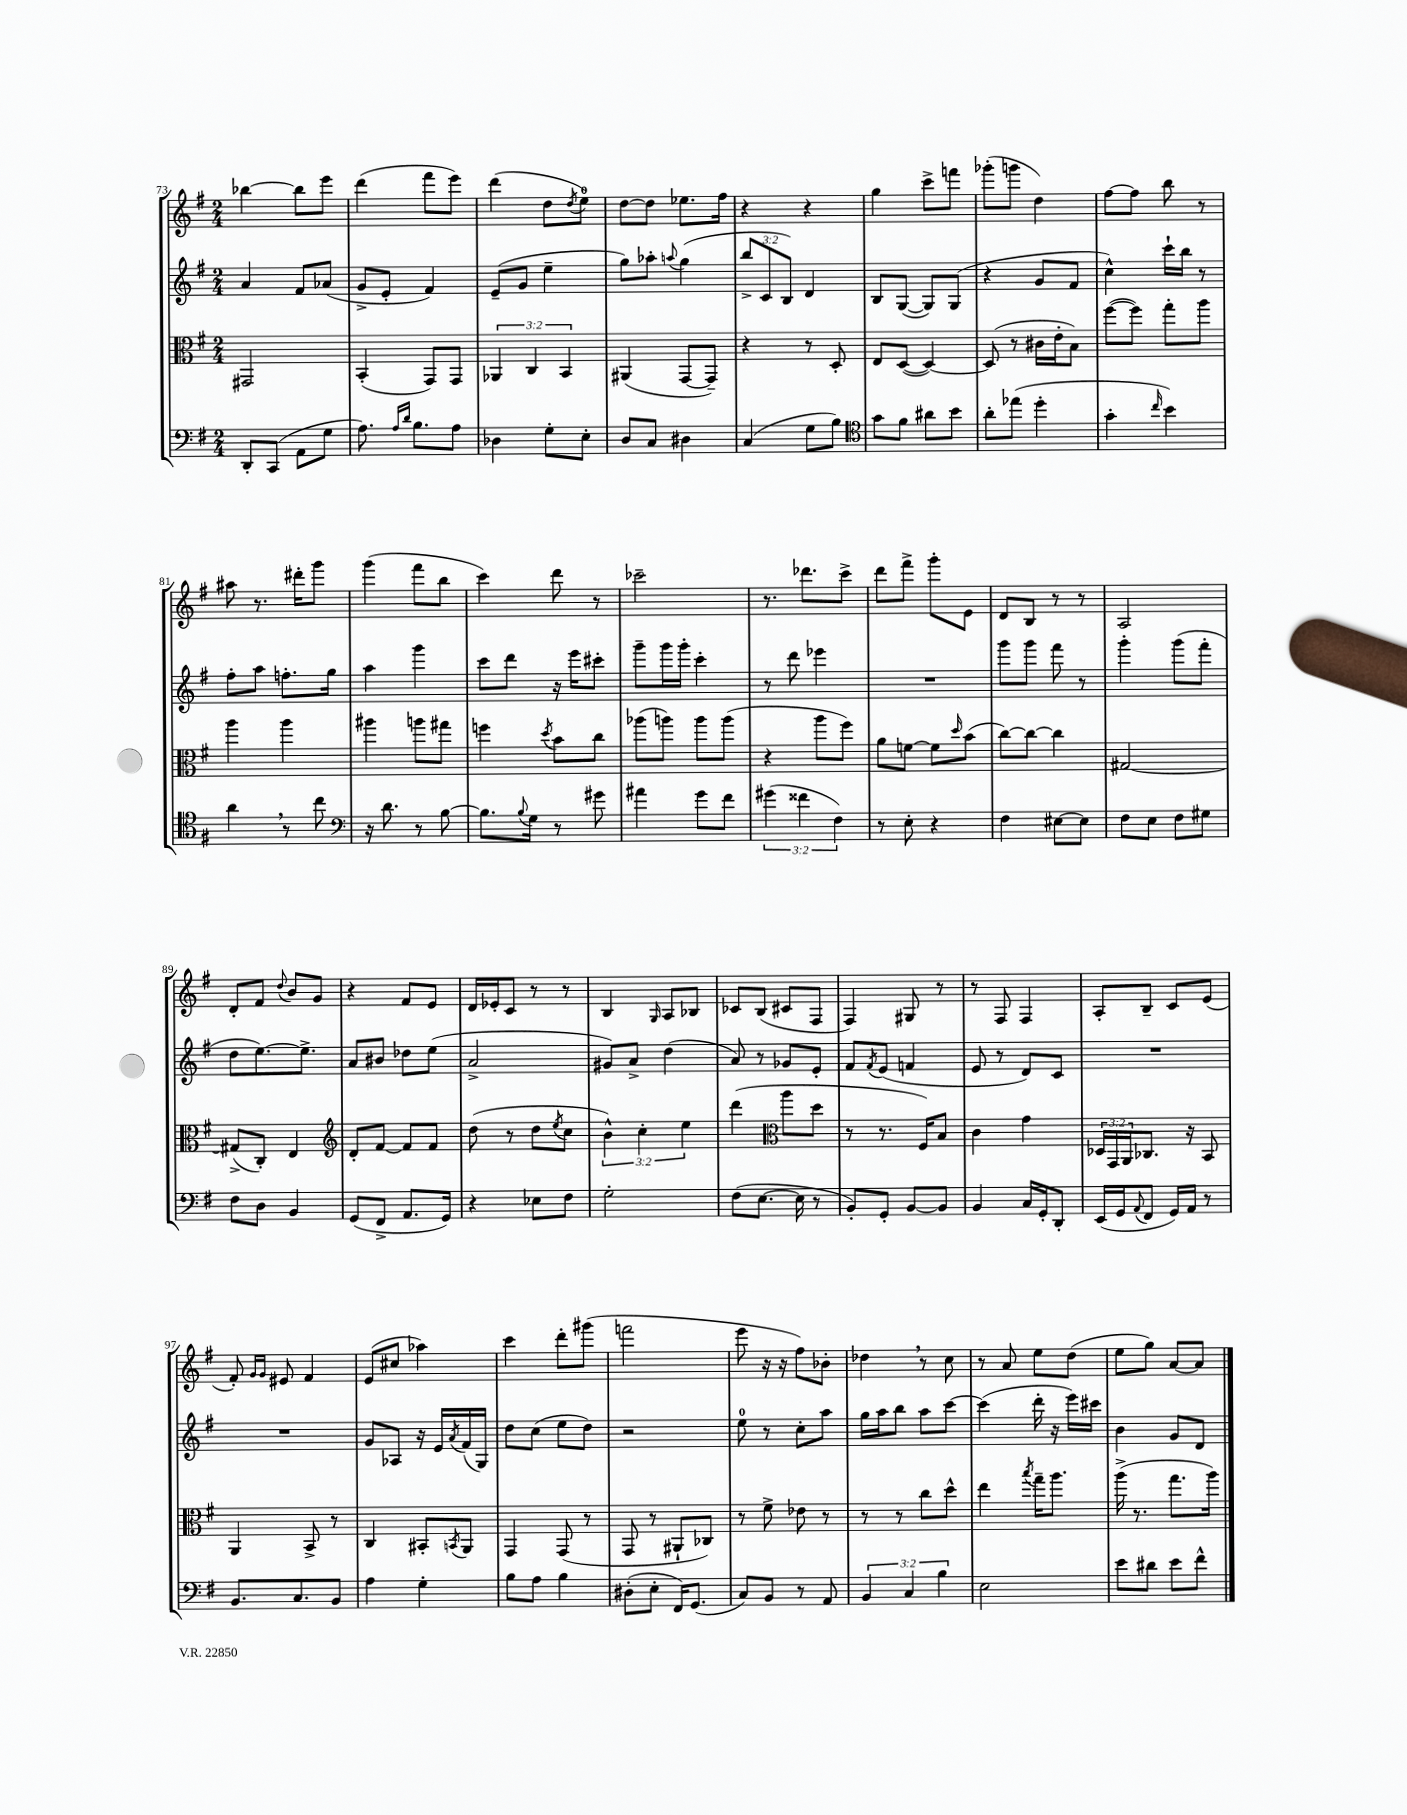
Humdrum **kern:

**kern	**kern	**kern	**kern
*staff4	*staff3	*staff2	*staff1
*clefF4	*clefC3	*clefG2	*clefG2
*k[f#]	*k[f#]	*k[f#]	*k[f#]
*M2/4	*M2/4	*M2/4	*M2/4
8DD'	2GG#	4a	[4bb-
(8CC	.	.	.
8AA	.	8f#	8bb-]
8G	.	(8a-	8eee
=	=	=	=
8.A)	(4BB'	8g^	(4ddd
.	.	8e'	.
16qqA	.	.	.
16qqd	.	.	.
8.B	.	.	.
.	8GG)	4f#)	8fff#
8A	8GG	.	8eee)
=	=	=	=
4D-	6AA-	(8e~	(4ddd
.	.	8g	.
.	6C	.	.
8G'	.	4ee~	8dd
.	6BB	.	.
.	.	.	8qdd
8E'	.	.	8ee)
=	=	=	=
8D	(4AA#	8gg)	[8dd
8C	.	8aa-'	8dd]
.	.	8qqaa	.
4D#	[8GG	(4gg	8.ee-
.	8GG~])	.	.
.	.	.	16ff#
=	=	=	=
(4C	4r	12bb^	4r
.	.	12c	.
.	.	12B)	.
8G	8r	4d	4r
8B)	8D'	.	.
=	=	=	=
*clefC4	*	*	*
8g	8E	8B	4gg
8f#	([8D	([8G	.
8a#	4D_)	8G])	8ccc^
8b	.	(8G	8fff
=	=	=	=
8a'	(8D]	4r	(8ggg-'
(8ee-	8r	.	8ggg
4dd'	16c#	8g	4dd)
.	16e'	.	.
.	8B)	8f#	.
=	=	=	=
4g'	([8ff#	4cc^^)	[8ff#
.	8ff#])	.	8ff#]
16qqcc	.	.	.
4b)	8gg'	16ccc`	8bb
.	.	16bb	.
.	8aa	8r	8r
=	=	=	=
4a	4aa	8ff#'	8aa#
.	.	8aa	8.r
8r	4aa	8.ff'	.
.	.	.	16ddd#'
8cc	.	.	8ggg
.	.	16gg	.
=	=	=	=
*clefF4	*	*	*
16r	4aa#	4aa	(4ggg
8.d	.	.	.
8r	8aa	4ggg	8fff#
[8B	8gg#	.	8bb
=	=	=	=
8.B]	4ff	8ccc	4ccc)
.	.	8ddd	.
8qqB	.	.	.
16G	.	.	.
.	8qdd	.	.
8r	8b	16r	8ddd
.	.	16eee	.
8g#	8cc	8ccc#'	8r
=	=	=	=
4a#	(8aa-	8ggg~	2ccc-~
.	8aa)	16ggg	.
.	.	16ggg'	.
8g	8aa	4ccc'	.
8f#	(8aa	.	.
=	=	=	=
(6g#	4r	8r	8.r
.	.	8ddd	.
6f##	.	.	.
.	.	.	8.ddd-
.	8aa	4eee-	.
6F#)	.	.	.
.	8ff#)	.	8ccc^
=	=	=	=
8r	8a	2r	8ddd
8E'	[8f	.	8fff#^
4r	8f]	.	8ggg'
.	16qqdd	.	.
.	(8b	.	8e
=	=	=	=
4F#	[8cc)	8ggg	8d
.	8cc_	8ggg	8B
[8E#	4cc]	8fff#	8r
8E#]	.	8r	8r
=	=	=	=
8F#	[2G#	4ggg'	2A
8E	.	.	.
8F#	.	(8ggg	.
8G#	.	8fff#'	.
=	=	=	=
8F#	(8G#^]	8dd	8d'
8D	8C')	[8.ee)	8f#
.	.	.	8qqdd
4BB	4E	.	8b
.	.	8.ee^]	.
.	.	.	8g
=	=	=	=
*	*clefG2	*	*
(8GG	8d'	8a	4r
8FF#^	[8f#	8b#	.
8.AA	8f#]	8dd-	8f#
.	8f#	(8ee	8e
16GG)	.	.	.
=	=	=	=
4r	(8dd	2a^	16d
.	.	.	16e-'
.	8r	.	8c
8E-	8dd	.	8r
.	8qee	.	.
8F#	8cc	.	8r
=	=	=	=
2G'	6b^^)	8g#)	4B
.	.	8a^	.
.	6cc'	.	.
.	.	.	16qqG
.	.	(4dd	8A
.	6ee	.	.
.	.	.	8B-
=	=	=	=
(8F#	(4ddd	8a)	8c-
[8.E	.	8r	(8B
*	*clefC3	*	*
.	8aa	8g-	8c#
16E]	.	.	.
8r	8dd	8e'	8F#
=	=	=	=
8BB')	8r	8f#	4F#)
.	.	8qf#	.
8GG'	8.r	(8e	.
[8BB	.	4f	8G#
.	16F#)	.	.
8BB]	8B	.	8r
=	=	=	=
4BB	4c	8e	8r
.	.	8r	8F#
16C	4g	8d)	4F#
16GG'	.	.	.
8DD'	.	8c	.
=	=	=	=
(16EE	24D-	2r	8A'
.	24GG	.	.
16GG	.	.	.
.	24AA	.	.
8qqAA	.	.	.
8FF#	8.C-	.	8B~
16GG)	.	.	8c
16AA	16r	.	.
8r	8BB	.	(8e
=	=	=	=
8.BB	4AA	2r	8f#')
.	.	.	16qqg
.	.	.	16qqg
.	.	.	8e#
8.C	.	.	.
.	8BB^	.	4f#
8BB	8r	.	.
=	=	=	=
4A	4C	8g	(8e
.	.	8A-	8cc#
4G'	8BB#'	16r	4aa-)
.	.	16e	.
.	8qBB	8qa	.
.	8AA	(16f#	.
.	.	16G)	.
=	=	=	=
8B	4GG	8dd	4ccc
8A	.	(8cc	.
4B	(8GG	8ee	8ddd'
.	8r	8dd)	(8ggg#
=	=	=	=
(8D#'	8GG	2r	2fff
8E'	8r	.	.
16FF#)	8AA#`	.	.
(8.GG	.	.	.
.	8C-)	.	.
=	=	=	=
8C)	8r	8ee	8eee
8BB	8f#^	8r	16r
.	.	.	16r
8r	8e-	8cc'	8ff#)
8AA	8r	8aa	8b-'
=	=	=	=
6BB	8r	16gg	4dd-
.	.	16aa	.
.	8r	8bb	.
6C	.	.	.
.	8cc	8aa	8r
6B	.	.	.
.	8dd^^	[8ccc	8cc
=	=	=	=
2E	4ee	(4ccc]	8r
.	.	.	8a
.	8qbb	.	.
.	16gg~	16ddd'	8ee
.	8.aa	16r	.
.	.	16eee)	(8dd
.	.	16ccc#	.
=	=	=	=
8e	(16aa^	4b	8ee
.	8.r	.	.
8d#	.	.	8gg)
8e	8.gg	8g	[8a
8f#^^	.	8d	8a]
.	16aa)	.	.
==	==	==	==
*-	*-	*-	*-
